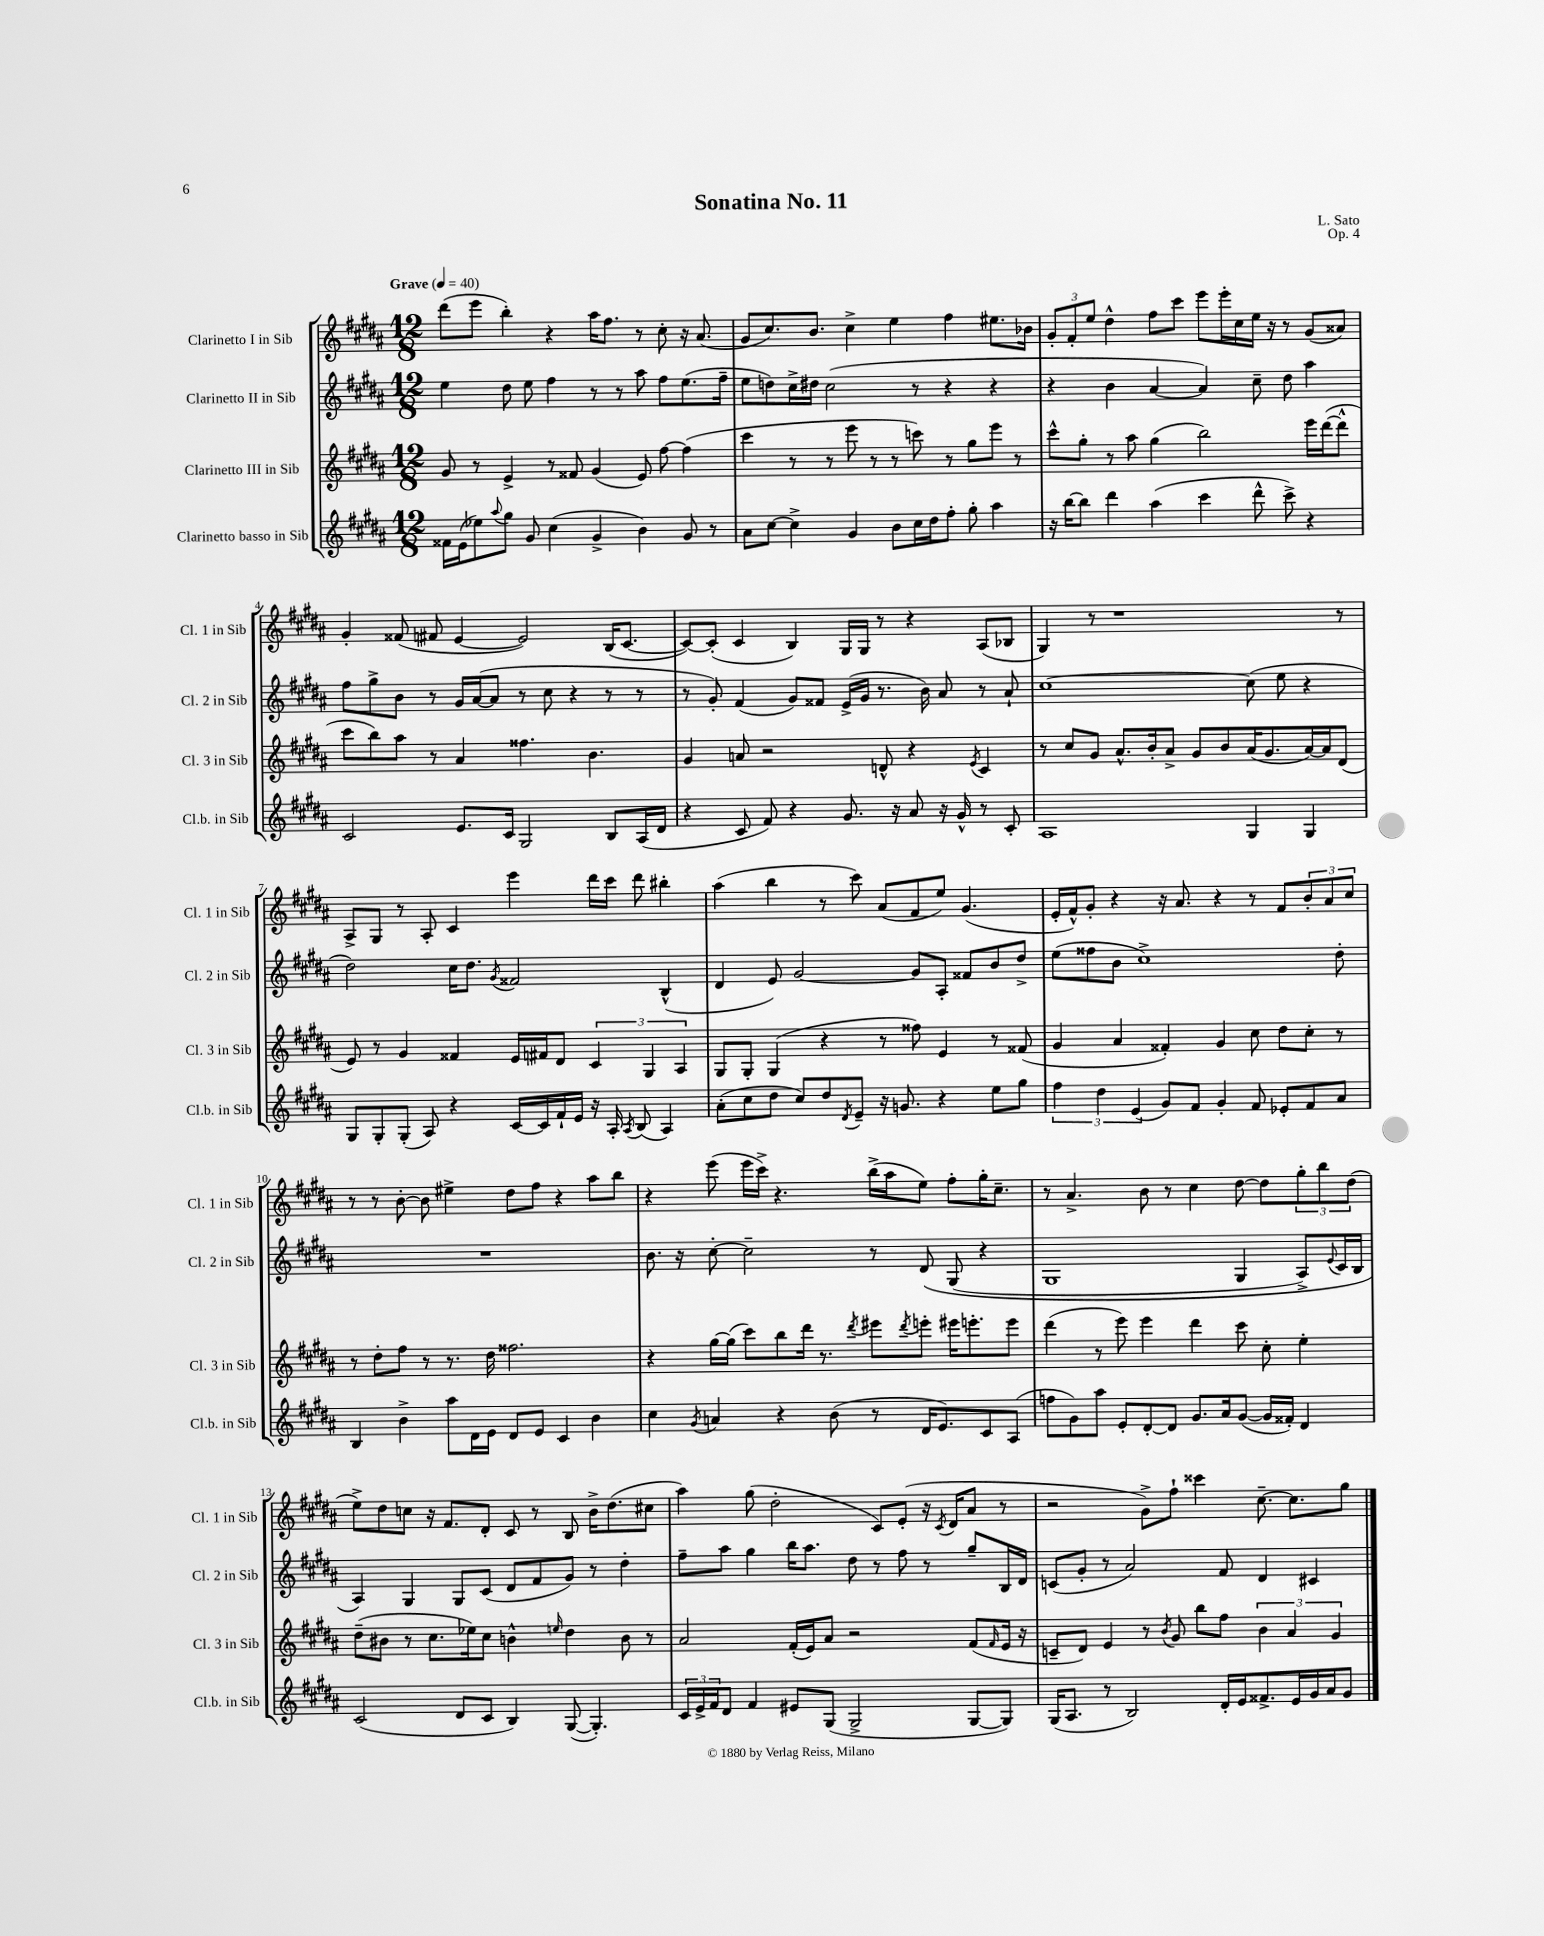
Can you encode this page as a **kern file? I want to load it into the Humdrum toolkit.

**kern	**kern	**kern	**kern
*staff4	*staff3	*staff2	*staff1
*clefG2	*clefG2	*clefG2	*clefG2
*k[f#c#g#d#a#]	*k[f#c#g#d#a#]	*k[f#c#g#d#a#]	*k[f#c#g#d#a#]
*M12/8	*M12/8	*M12/8	*M12/8
*MM40	*MM40	*MM40	*MM40
16f##	8g#	4ee	(8ddd#
(16e	.	.	.
8ee-)	8r	.	8eee
8qqaa#	.	.	.
8gg#	4e^	8dd#	4bb')
8g#	.	8ee	.
(4cc#	8r	4ff#	4r
.	8f##	.	.
4g#^	(4g#	8r	16aa#
.	.	.	8.ff#
.	.	8r	.
4b)	8e)	8aa#	8r
.	[8ff#	8ff#	8cc#'
8g#	(4ff#]	(8.ee	16r
.	.	.	(8.a#
8r	.	.	.
.	.	16ff#~	.
=	=	=	=
8a#	4ccc#	8ee	8g#
[8cc#	.	8dd)	8.cc#)
4cc#^]	8r	16cc#^	.
.	.	16dd#	8.b
.	8r	(2cc#	.
4g#	8eee	.	4cc#^
.	8r	.	.
8b	8r	.	4ee
16cc#	8ccc)	8r	.
16dd#	.	.	.
8ff#'	8r	4r	4ff#
8gg#'	8gg#	.	.
4aa#	8eee	4r	8.ee#
.	8r	.	.
.	.	.	16b-
=	=	=	=
16r	8ccc#^^	4r	12g#'
[16bb	.	.	.
.	.	.	12f#'
8bb]	8gg#'	.	.
.	.	.	12ee
4ddd#	8r	4b	4dd#^^
.	8aa#	.	.
(4aa#	(4gg#	[4a#	8ff#
.	.	.	8ccc#
4ccc#	2bb)	4a#])	8eee
.	.	.	16eee'
.	.	.	16cc#
8ddd#^^	.	8cc#~	16ee
.	.	.	16r
8ccc#^)	.	8dd#	8r
4r	16eee	4aa#	(8g#
.	([16ddd#	.	.
.	8ddd#^^]	.	8a##)
=	=	=	=
2c#	8ccc#	8ff#	4g#'
.	8bb)	8gg#^	.
.	8aa#	8b	(8f##
.	8r	8r	8f#
8.e	4a#	16g#	[4e
.	.	([16a#	.
.	.	8a#]	.
16c#	.	.	.
2G#	4.ff##	8r	2e])
.	.	8cc#	.
.	.	4r	.
.	4.b	.	.
8B	.	8r	(16B
.	.	.	[8.c#
(16A#	.	8r	.
16d#	.	.	.
=	=	=	=
4r	4g#	8r	8c#_)
.	.	8g#')	(8c#']
8c#	8a	(4f#	4c#
8f#)	2r	.	.
4r	.	8g#)	4B)
.	.	8f##	.
8.g#	.	(16e^	16G#
.	.	16g#	16G#
.	8d^^	8.r	8r
16r	.	.	.
8a#	4r	.	4r
.	.	16b)	.
16r	.	8a#	.
16g#^^	.	.	.
.	8qe	.	.
8r	4c#	8r	(8A#
8c#'	.	8a#`	8B-
=	=	=	=
1A#	8r	[1cc#	4G#)
.	8cc#	.	.
.	8g#	.	8r
.	8.a#^^	.	1r
.	16b'	.	.
.	8a#^	.	.
.	8g#	.	.
.	8b	.	.
4G#	(16a#	(8cc#]	.
.	8.g#	.	.
.	.	8ee	.
4G#	[16a#)	4r	.
.	16a#]	.	.
.	(8d#	.	8r
=	=	=	=
8G#	8e)	2dd#)	8A#^
8G#'	8r	.	8G#
(8G#'	4g#	.	8r
8A#)	.	.	8A#'
4r	4f##	16cc#	4c#
.	.	8.dd#	.
.	.	8qg#	.
[16c#	16e	2f##	4eee
16c#]	16f#	.	.
16f#`	8d#	.	.
16e	.	.	.
16r	6c#	.	16ddd#
16A#'	.	.	16ccc#
8qA#	.	.	.
(8B	.	.	8ddd#
.	6G#	.	.
4A#)	.	(4B^^	4bb#'
.	6A#	.	.
=	=	=	=
(8a#'	8G#	4d#	(4aa#
8cc#	8G#'	.	.
8dd#	(4G#	8e)	4bb
8cc#)	.	[2g#	.
8dd#	4r	.	8r
8qd#	.	.	.
8e~	.	.	8ccc#)
16r	8r	.	(8a#
8.g	.	.	.
.	8ff##)	8g#]	8f#
4r	4e	8A#'	8ee)
.	.	8f##	(4.g#
8ee	8r	8b	.
8gg#	(8f##	8dd#^	.
=	=	=	=
6ff#	4g#	(8ee	16e'
.	.	.	16f#^^)
.	.	8ff##	8g#'
6dd#	.	.	.
.	4a#	8b	4r
(6e	.	.	.
.	.	1cc#^)	.
8g#)	4f##')	.	16r
.	.	.	8.a#
8f#	.	.	.
4g#'	4g#	.	4r
8f#	8cc#	.	8r
8e-'	8dd#	.	8f#
8f#	8cc#'	.	12b'
.	.	.	12a#
8a#	8r	8dd#'	.
.	.	.	12cc#
=	=	=	=
4B	8r	1.r	8r
.	8dd#'	.	8r
4b^	8ff#	.	[8b'
.	8r	.	8b]
8aa#	8.r	.	4ee#^
16d#	.	.	.
16e	16dd#	.	.
8d#	2.ff##	.	8dd#
8e	.	.	8ff#
4c#	.	.	4r
4b	.	.	8aa#
.	.	.	8bb
=	=	=	=
4cc#	4r	8.b	4r
.	.	16r	.
8qg#	.	.	.
4a	[16gg#	[8cc#'	(8eee
.	(16gg#]	.	.
.	8ccc#)	2cc#~]	16eee
.	.	.	16ccc#^)
4r	8bb	.	4.r
.	16ddd#	.	.
.	8.r	.	.
(8b	.	.	.
.	8qddd#	.	.
8r	8eee#	8r	(16bb^
.	.	.	16aa#
.	8qddd#	.	.
16d#	8eee'	&(8d#	8ee)
8.e)	.	.	.
.	16eee#	(8G#	8ff#'
.	8.eee'	.	.
8c#	.	4r	16gg#'
.	.	.	8.cc#~
(8A#	8eee	.	.
=	=	=	=
8ff	(4ddd#	1G#	8r
8g#)	.	.	4.a#^
8aa#	8r	.	.
8e'	8eee)	.	.
[8d#'	4eee	.	8b
8d#]	.	.	8r
8.g#	4ddd#	.	4cc#
16a#	.	.	.
([8g#	8ccc#	4G#	[8dd#
16g#]	8cc#'	.	8dd#]
16f##')	.	.	.
4d#	4ee'	8A#^)	12gg#'
.	.	.	12bb
.	.	8qqe	.
.	.	16c#	.
.	.	.	(12dd#
.	.	16B	.
=	=	=	=
(2c#	(8dd#~	4A#&)	8ee^)
.	8b#	.	8dd#
.	8r	4G#	8cc
.	8.cc#	.	16r
.	.	.	8.f#
8d#	.	8G#	.
.	16ee-)	.	.
8c#	8cc#	(8c#	8d#'
4B)	4b^^	8d#	8c#
.	.	8f#	8r
.	16qqee	.	.
([8G#	4dd#	8g#)	8B
4.G#'])	.	8r	16b^
.	.	.	(8.dd#
.	8b	4dd#'	.
.	8r	.	8cc#
=	=	=	=
24c#	2a#	8ff#~	4aa#)
24e^	.	.	.
24f#	.	.	.
8d#	.	8aa#	.
4f#	.	4gg#	(8gg#
.	.	.	2dd#'
8e#	(16f#'	16bb	.
.	16e)	8.aa#	.
(8G#	8a#	.	.
2G#^	2r	8dd#	.
.	.	8r	8c#)
.	.	8ff#	(8e'
.	.	8r	16r
.	.	.	8qc#
.	.	.	16d#
[8G#	(8f#	8gg#~	8a#
.	16qqf#	.	.
8G#])	16e	16B	8r
.	16r	16d#	.
=	=	=	=
(16G#	8c~	(8c	2r
8.A#	.	.	.
.	8d#)	8g#'	.
8r	4e	8r	.
2B)	.	2a#)	.
.	8r	.	8g#^)
.	8qb	.	.
.	8g#	.	8ff#`
.	8bb	.	4ccc##
16d#'	8ff#	8f#	.
16e	.	.	.
8.f##^	6b	4d#	[8.cc#~
.	6a#	.	.
16e	.	.	8.cc#]
16g#	.	4c#	.
16a#	.	.	.
.	6g#	.	.
8g#	.	.	8gg#
==	==	==	==
*-	*-	*-	*-
